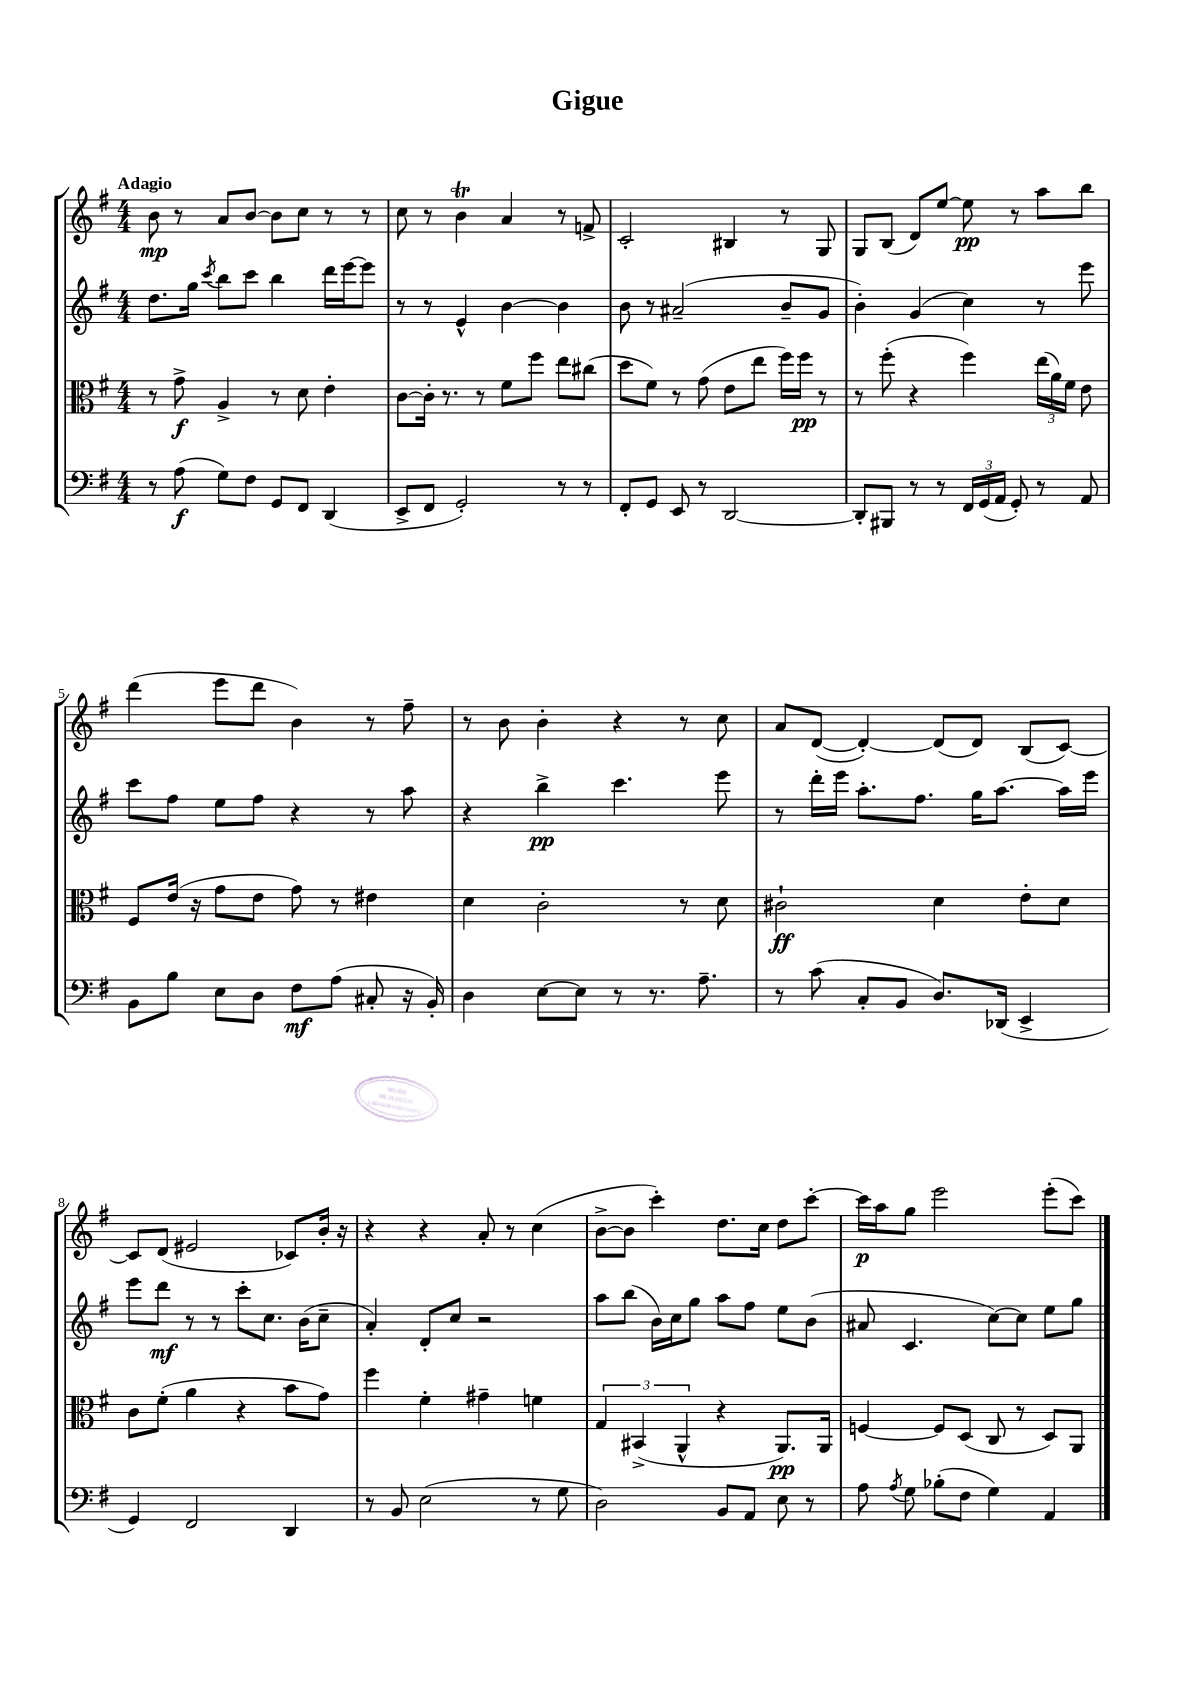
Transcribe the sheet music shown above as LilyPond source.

\header { title = "Gigue" }
<<
\new StaffGroup <<
\new Staff = "s0" {
    \clef treble \key g \major \numericTimeSignature \time 4/4 \tempo "Adagio"
    \autoBeamOff b'8\mp r8 a'8[ b'8]~ b'8[ c''8] r8 r8 |
    c''8 r8 b'4\trill a'4 r8 f'8-> |
    c'2-. bis4 r8 g8 |
    g8[ b8]( d'8[) e''8]~ e''8\pp r8 a''8[ b''8] |
    d'''4( e'''8[ d'''8] b'4) r8 fis''8-- |
    r8 b'8 b'4-. r4 r8 c''8 |
    a'8[ d'8]~( d'4~-.) d'8[( d'8]) b8[( c'8]~) |
    c'8[ d'8]( eis'2 ces'8[) b'16]-. r16 |
    r4 r4 a'8-. r8 c''4( |
    b'8[~-> b'8] c'''4-.) d''8.[ c''16] d''8[ c'''8]~-. |
    c'''16[\p a''16 g''8] e'''2 e'''8[-.( c'''8]) \bar "|." |
}
\new Staff = "s1" {
    \clef treble \key g \major \numericTimeSignature \time 4/4
    \autoBeamOff d''8.[ g''16] \acciaccatura { c'''8 } b''8[ c'''8] b''4 d'''16[ e'''16~ e'''8] |
    r8 r8 e'4-^ b'4~ b'4 |
    b'8 r8 ais'2--( b'8[-- g'8] |
    b'4-.) g'4( c''4) r8 e'''8 |
    c'''8[ fis''8] e''8[ fis''8] r4 r8 a''8 |
    r4 b''4->\pp c'''4. e'''8 |
    r8 d'''16[-. e'''16] a''8.[-. fis''8.] g''16[ a''8.]~ a''16[ e'''16] |
    e'''8[ d'''8]\mf r8 r8 c'''8[-. c''8.] b'16[( c''8]-- |
    a'4-.) d'8[-. c''8] r2 |
    a''8[ b''8]( b'16[) c''16 g''8] a''8[ fis''8] e''8[ b'8]( |
    ais'8 c'4. c''8[~) c''8] e''8[ g''8] \bar "|." |
}
\new Staff = "s2" {
    \clef alto \key g \major \numericTimeSignature \time 4/4
    \autoBeamOff r8 g'8->\f a4-> r8 d'8 e'4-. |
    c'8[~ c'16]-. r8. r8 fis'8[ fis''8] e''8[ cis''8]( |
    d''8[ fis'8]) r8 g'8( e'8[ e''8] fis''16[) fis''16]\pp r8 |
    r8 fis''8-.( r4 fis''4) \tuplet 3/2 { e''16[( a'16) fis'16] } e'8 |
    fis8[ e'16]( r16 g'8[ e'8] g'8) r8 eis'4 |
    d'4 c'2-. r8 d'8 |
    cis'2-!\ff d'4 e'8[-. d'8] |
    c'8[ fis'8]-.( a'4 r4 b'8[ g'8]) |
    fis''4 fis'4-. gis'4-- f'4 |
    \tuplet 3/2 { g4 bis,4->( a,4-^ } r4 a,8.[\pp) a,16] |
    f4~ f8[ d8]( c8 r8 d8[) a,8] \bar "|." |
}
\new Staff = "s3" {
    \clef bass \key g \major \numericTimeSignature \time 4/4
    \autoBeamOff r8 a8\f( g8[) fis8] g,8[ fis,8] d,4( |
    e,8[-> fis,8] g,2-.) r8 r8 |
    fis,8[-. g,8] e,8 r8 d,2~ |
    d,8[-. bis,,8] r8 r8 \tuplet 3/2 { fis,16[ g,16( a,16] } g,8-.) r8 a,8 |
    b,8[ b8] e8[ d8] fis8[\mf a8]( cis8-. r16 b,16-.) |
    d4 e8[~ e8] r8 r8. a8.-- |
    r8 c'8( c8[-. b,8] d8.[) des,16]( e,4-> |
    g,4) fis,2 d,4 |
    r8 b,8 e2( r8 g8 |
    d2) b,8[ a,8] e8 r8 |
    a8 \acciaccatura { a8 } g8 bes8[-.( fis8] g4) a,4 \bar "|." |
}
>>
>>
